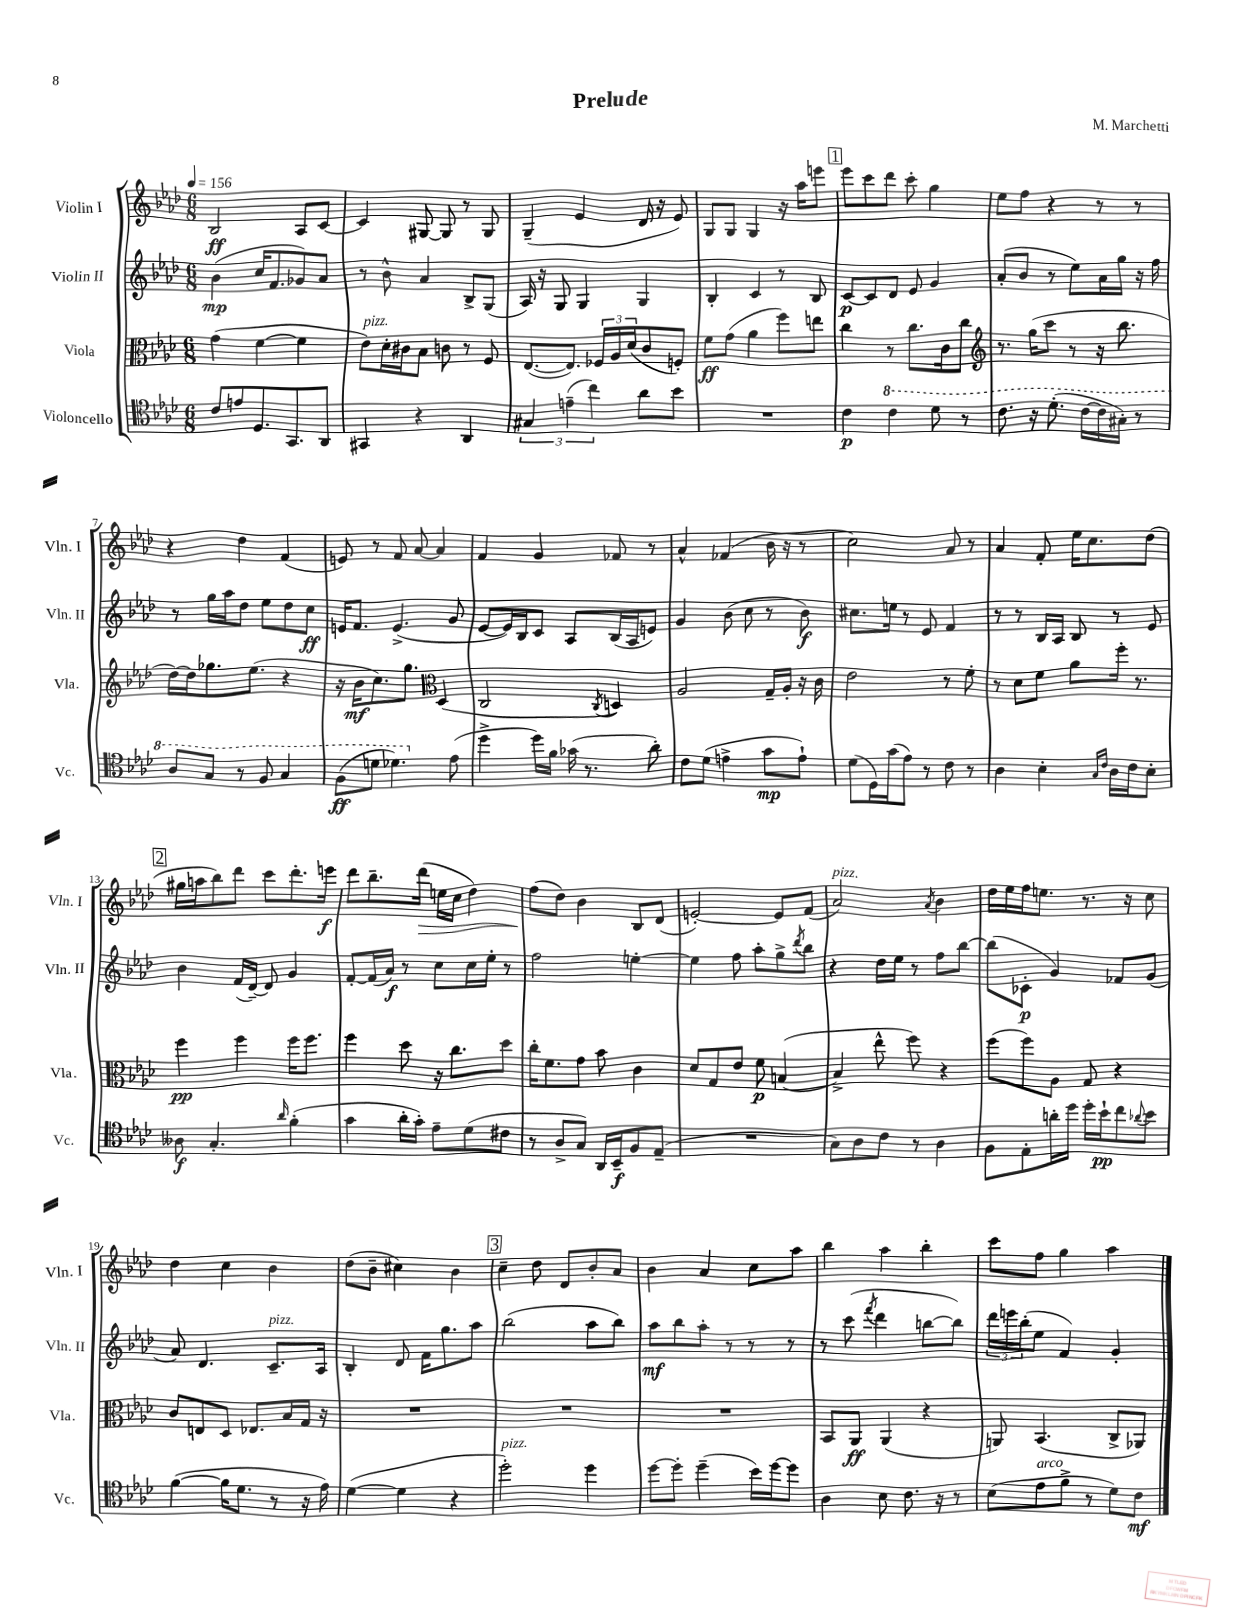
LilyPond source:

\header { title = "Prelude" composer = "M. Marchetti" }
<<
\new StaffGroup <<
\new Staff = "s0" \with { instrumentName = "Violin I" shortInstrumentName = "Vln. I" } {
    \clef treble \key aes \major \numericTimeSignature \time 6/8 \tempo 4 = 156
    bes2\ff aes8 c'8~ |
    c'4 gis8~ gis8 r8 gis8 |
    g4--( ees'4 des'16 r16 ees'8) |
    g8 g8 g4 r16 aes''16 e'''8 |
    \mark \markup { \box "1" } ees'''8 c'''8 des'''8 c'''8-. g''4 |
    ees''8 f''8 r4 r8 r8 |
    r4 des''4 f'4( |
    e'8) r8 f'8 aes'8~ aes'4 |
    f'4 g'4 fes'8 r8 |
    aes'4-^ fes'4( bes'16 r16 r8 |
    c''2) aes'8 r8 |
    aes'4 f'8-. ees''16 c''8. des''8( |
    \mark \markup { \box "2" } gis''16 a''16 bes''8) des'''8 c'''8 des'''8.-. e'''16\f |
    des'''8 bes''8.-- des'''16\>( e''16 c''16 des''4) |
    f''8\!( des''8) bes'4 bes8 des'8( |
    e'2~-.) e'8 f'8( |
    aes'2^\markup { \italic "pizz." }) \acciaccatura { aes'8 } bes'4 |
    des''16 ees''16 f''16 e''8. r8. r16 c''8 |
    des''4 c''4 bes'4 |
    des''8( bes'8-- cis''4) bes'4 |
    \mark \markup { \box "3" } c''4-- des''8 des'8 bes'8-. aes'8 |
    bes'4 aes'4 c''8 aes''8 |
    bes''4 aes''4 bes''4-. |
    c'''8 f''8 g''4 aes''4 \bar "|." |
}
\new Staff = "s1" \with { instrumentName = "Violin II" shortInstrumentName = "Vln. II" } {
    \clef treble \key aes \major \numericTimeSignature \time 6/8
    bes'4\mp( c''16 f'8. ges'8) aes'8 |
    r8 bes'8-^ aes'4 bes8-> g8( |
    aes16) r16 g8 g4 g4 |
    bes4-. c'4 r8 bes8 |
    \mark \markup { \box "1" } c'8~\p c'8 des'8 ees'8 g'4 |
    aes'8-.( bes'8 r8 ees''8) aes'16 g''16 r16 f''16 |
    r8 g''16 aes''16 des''8 ees''8 des''8 c''8\ff |
    e'16 f'8. e'4.->( g'8 |
    ees'8~ ees'16) bes16 c'8 aes8 bes16( aes16 e'8) |
    g'4 bes'8( c''8 r8 bes'8\f) |
    cis''8. e''16 r8 ees'8 f'4 |
    r8 r8 bes16 aes16 bes8 r8 ees'8 |
    \mark \markup { \box "2" } bes'4 f'16( des'16~--) des'8 g'4 |
    f'8~-. f'16( aes'16\f) r8 c''8 c''16 ees''16-. r8 |
    f''2 e''4~-. |
    e''4 f''8 aes''8-. g''8-> \acciaccatura { des'''8 } bes''8 |
    r4 des''16 ees''16 r8 f''8 bes''8~ |
    bes''8( ces'8-.\p g'4) fes'8 g'8( |
    aes'8) des'4. c'8.--^\markup { \italic "pizz." } aes16 |
    bes4-. des'8 f'16 g''8. aes''8 |
    \mark \markup { \box "3" } bes''2( aes''8 bes''8) |
    aes''8\mf bes''8 aes''8-. r8 r8 r8 |
    r8 c'''8( \acciaccatura { f'''8 } des'''4 b''8~ b''8) |
    \tuplet 3/2 { des'''16 e'''16 bes''16-.( } ees''8 f'4) g'4-. \bar "|." |
}
\new Staff = "s2" \with { instrumentName = "Viola" shortInstrumentName = "Vla." } {
    \clef alto \key aes \major \numericTimeSignature \time 6/8
    g'4( f'4~ f'4 |
    ees'8^\markup { \italic "pizz." }) des'16-. cis'16 bes8 c'8 r8 f8 |
    ees8.~( ees8.) \tuplet 3/2 { fes16 aes16 des'16( } c'8 f8-.) |
    f'8\ff g'8( aes'4 f''8) e''8 |
    \mark \markup { \box "1" } c''4 r8 c''8. c'16 c''8 |
    \clef treble r8. g''16( c'''8 r8 r16 bes''8. |
    des''16~) des''16 ges''8. ees''8.( r4 |
    r16 bes'16\mf c''8.) g''8. \clef alto des4( |
    c2 \acciaccatura { c8 } d4) |
    aes2 g16-- aes16-. r16 c'16 |
    ees'2 r8 f'8-. |
    r8 des'8 f'8 aes'8 f''16-. r8. |
    \mark \markup { \box "2" } f''4\pp f''4 f''16 f''8. |
    f''4 des''8 r16 c''8. des''8 |
    c''16-. f'8. g'8 bes'8 c'4 |
    des'8 g8 ees'8 f'8\p b4~( |
    b4-> ees''8-^ f''8) r4 |
    f''8( f''8) aes8 g8 r4 |
    c'8 e8 des8 ees8. bes16 g16 r16 |
    R2. |
    \mark \markup { \box "3" } R2. |
    R2. |
    bes,8 aes,8\ff aes,4( r4 |
    a,8) bes,4.( c8-> aes,8) \bar "|." |
}
\new Staff = "s3" \with { instrumentName = "Violoncello" shortInstrumentName = "Vc." } {
    \clef tenor \key aes \major \numericTimeSignature \time 6/8
    c'8 e'8 des8. g,8. aes,8 |
    gis,4 r4 aes,4 |
    \tuplet 3/2 { gis4 e'4--( c''4) } aes'8 bes'8 |
    R2. |
    \mark \markup { \box "1" } c'4\p \ottava #1 c''4 des''8 r8 |
    c''8. r16 des''8.-.( c''16~ c''16 gis'16-.) r8 |
    aes'8 g'8 r8 f'8 g'4 |
    f'8\ff( d''8 des''4.) \ottava #0 ees'8( |
    des''4-> des''16) f'16 ges'16( r8. aes'8-.) |
    c'8 des'8( e'4-> g'8\mp e'8-!) |
    des'8( des16) g'16( ees'8) r8 c'8 r8 |
    aes4 bes4-. \grace { g16 c'16 } aes16 c'16 bes8-. |
    \mark \markup { \box "2" } aeses8\f g4.-. \grace { aes'16 } f'4-.( |
    g'4 aes'16-. g'16-.) ees'8-- des'8( cis'8 |
    r8 aes8-> g8) aes,16 bes,16--\f f8 ees8--( |
    R2. |
    g8) aes8 c'8 r8 aes4 |
    f8 ees8-. a'16-. des''16 des''16-. bes'16-!\pp c''8 \appoggiatura { aes'8 } bes'8 |
    f'4~( f'16 des'8. r8 r16 ees'16) |
    des'4~( des'4 r4 |
    \mark \markup { \box "3" } des''2-.^\markup { \italic "pizz." }) des''4 |
    des''8~ des''8-. des''4--( bes'16) des''16~ des''8 |
    aes4 bes8 c'8. r16 r8 |
    bes8( ees'8^\markup { \italic "arco" } f'8-> r8 des'8) c'8\mf \bar "|." |
}
>>
>>
